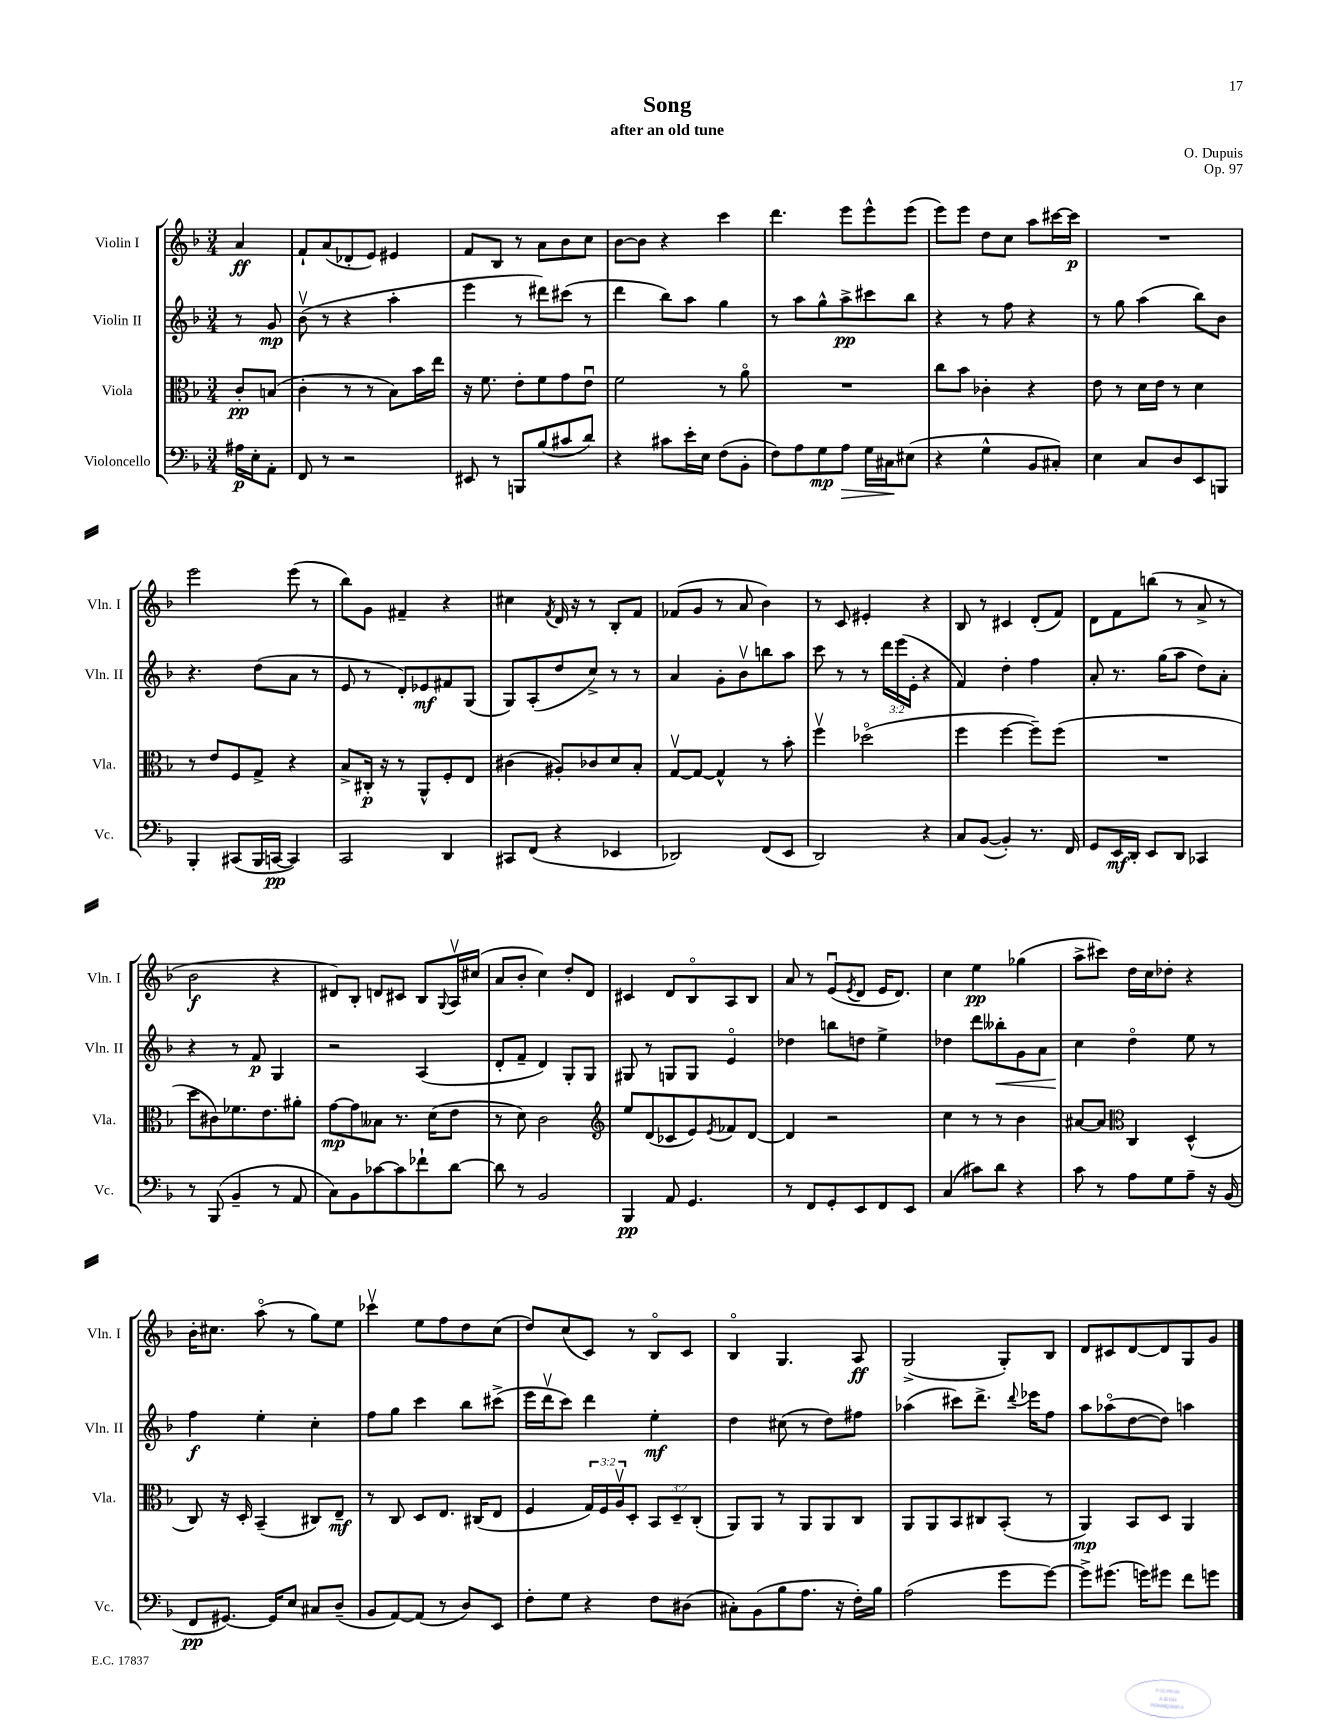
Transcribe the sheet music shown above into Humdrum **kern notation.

**kern	**dynam	**kern	**dynam	**kern	**dynam	**kern	**dynam
*part4	*part4	*part3	*part3	*part2	*part2	*part1	*part1
*staff4	*staff4	*staff3	*staff3	*staff2	*staff2	*staff1	*staff1
*I"Violoncello	*	*I"Viola	*	*I"Violin II	*	*I"Violin I	*
*I'Vc.	*	*I'Vla.	*	*I'Vln. II	*	*I'Vln. I	*
*clefF4	*	*clefC3	*	*clefG2	*	*clefG2	*
*k[b-]	*	*k[b-]	*	*k[b-]	*	*k[b-]	*
*M3/4	*	*M3/4	*	*M3/4	*	*M3/4	*
=	=	=	=	=	=	=	=
16A#X\LL	p	8c'/L	pp	8r	.	4a/	ff
16E'\J	.	.	.	.	.	.	.
8AA'\J	.	(8Bn/J	.	8g/	mp	.	.
=1	=1	=1	=1	=1	=1	=1	=1
8FF/	.	4c'\	.	(8b-v\	.	8f`/L	.
8r	.	.	.	8r	.	(8a/	.
2r	.	8r	.	4r	.	8d-X'/	.
.	.	8r	.	.	.	8e/J)	.
.	.	8B-\L)	.	4aa'\	.	4e#X/	.
.	.	16b-\L	.	.	.	.	.
.	.	16ee\JJ	.	.	.	.	.
=2	=2	=2	=2	=2	=2	=2	=2
8EE#X/	.	16r	.	4eee\	.	8f/L	.
.	.	8.f\	.	.	.	.	.
8r	.	.	.	.	.	8B-/J	.
8BBBn/L	.	8e'\L	.	8r	.	8r	.
(8B-/	.	8f\	.	8ddd#X\L)	.	8a\L	.
8c#X/	.	8g\	.	(8ccc#X\J	.	8b-\	.
8d/J)	.	8eu\J	.	8r	.	8cc\J	.
=3	=3	=3	=3	=3	=3	=3	=3
4r	.	2f\	.	4ddd\	.	[8b-\L	.
.	.	.	.	.	.	8b-\J]	.
8c#X\L	.	.	.	8bb-\L)	.	4r	.
16e'\L	.	.	.	8aa\J	.	.	.
16E\JJ	.	.	.	.	.	.	.
(8F\L	.	8r	.	4gg\	.	4ccc\	.
8BB-'\J	.	8a\	.	.	.	.	.
=4	=4	=4	=4	=4	=4	=4	=4
8F\L)	.	2.r	.	8r	.	4.ddd\	.
8A\	.	.	.	8aa\L	.	.	.
8G\	mp	.	.	8gg^^\	.	.	.
!	!LO:HP:b	!	!	!	!	!	!
8A\J	>	.	.	8aa^\	pp	8eee\L	.
16G\LL	.	.	.	8ccc#X\	.	8eee^^\	.
16C#X\J	.	.	.	.	.	.	.
(8E#X\J	]	.	.	8bb-\J	.	(8eee\J	.
=5	=5	=5	=5	=5	=5	=5	=5
4r	.	8cc\L	.	4r	.	8eee\L)	.
.	.	8b-\J	.	.	.	8eee\J	.
4G^^\	.	4c-X'\	.	8r	.	8dd\L	.
.	.	.	.	8ff\	.	8cc\J	.
8BB-/L	.	4r	.	4r	.	8aa\L	.
8C#X'/J)	.	.	.	.	.	[16ccc#X\L	.
.	.	.	.	.	.	16ccc#\JJ]	p
=6	=6	=6	=6	=6	=6	=6	=6
4E\	.	8e\	.	8r	.	2.r	.
.	.	8r	.	8gg\	.	.	.
8C/L	.	16d\LL	.	(4aa\	.	.	.
.	.	16e\JJ	.	.	.	.	.
8D/	.	8r	.	.	.	.	.
8EE/	.	4d\	.	8bb-\L)	.	.	.
8BBBn/J	.	.	.	8b-\J	.	.	.
!!LO:LB:g=z
=7	=7	=7	=7	=7	=7	=7	=7
4BBB-'/	.	8r	.	4.r	.	2eee\	.
.	.	8e/L	.	.	.	.	.
(8CC#X/L	.	8F/	.	.	.	.	.
16BBB-/L	.	8G^/J	.	(8dd\L	.	.	.
[16CCn/JJ	pp	.	.	.	.	.	.
4CC/])	.	4r	.	8a\J	.	(8eee\	.
.	.	.	.	8r	.	8r	.
=8	=8	=8	=8	=8	=8	=8	=8
2CC/	.	8B-^/L	.	8e/	.	8bb-\L)	.
.	.	16C#X'/Jk	p	8r	.	8g\J	.
.	.	16r	.	.	.	.	.
.	.	8r	.	8d'/L)	.	4f#X~/	.
.	.	8AA^^/L	.	8e-X/	mf	.	.
4DD/	.	8F'/	.	8f#X/	.	4r	.
.	.	8E/J	.	(8G/J	.	.	.
=9	=9	=9	=9	=9	=9	=9	=9
8CC#X/L	.	(4c#X\	.	8G/L)	.	4cc#X\	.
(8FF/J	.	.	.	(8A'/	.	.	.
.	.	.	.	.	.	8qf/	.
4r	.	8A#X'/L)	.	8dd/	.	16d/	.
.	.	.	.	.	.	16r	.
.	.	8c-X/	.	8cc^/J)	.	8r	.
4EE-X/	.	8d/	.	8r	.	8B-'/L	.
.	.	8B-'/J	.	8r	.	8f/J	.
=10	=10	=10	=10	=10	=10	=10	=10
2DD-X/)	.	[8Gv/L	.	4a/	.	(8f-X/L	.
.	.	8G/J_	.	.	.	8g/J	.
.	.	4G^^/]	.	8g'\L	.	8r	.
.	.	.	.	8b-v\	.	8a/	.
(8FF/L	.	8r	.	8bbn\	.	4b-\)	.
8EE/J	.	8b-'\	.	8aa\J	.	.	.
=11	=11	=11	=11	=11	=11	=11	=11
2DD/)	.	4ffv\	.	8ccc\	.	8r	.
.	.	.	.	8r	.	8c/	.
.	.	(2dd-X\	.	8r	.	4e#X'/	.
.	.	.	.	24ddd\LL	.	.	.
.	.	.	.	(24eee\	.	.	.
.	.	.	.	24e'\JJ	.	.	.
4r	.	.	.	4r	.	4r	.
=12	=12	=12	=12	=12	=12	=12	=12
8C/L	.	4ff\	.	4f/)	.	8B-/	.
([8BB-/J	.	.	.	.	.	8r	.
4BB-'/])	.	[4ff\	.	4dd'\	.	4c#X/	.
8.r	.	8ff~\L])	.	4ff\	.	(8d'/L	.
.	.	(8ff\J	.	.	.	8f/J)	.
16FF/	.	.	.	.	.	.	.
=13	=13	=13	=13	=13	=13	=13	=13
8GG/L	.	2.r	.	8a'/	.	8d\L	.
16EE/L	mf	.	.	8.r	.	8f\	.
16DD'/JJ	.	.	.	.	.	.	.
8EE/L	.	.	.	.	.	(8bbn\J	.
.	.	.	.	(16gg\KL	.	.	.
8DD/J	.	.	.	8aa\J	.	8r	.
4CC-X/	.	.	.	8dd\L)	.	8a^/	.
.	.	.	.	8a'\J	.	8r	.
!!LO:LB:g=z
=14	=14	=14	=14	=14	=14	=14	=14
8r	.	8dd\L	.	4r	.	2b-\	f
(8BBB-/	.	8c#X\)	.	.	.	.	.
4BB-~/	.	8.f-X\	.	8r	.	.	.
.	.	.	.	8f/	p	.	.
.	.	8.e\	.	.	.	.	.
8r	.	.	.	4G/	.	4r	.
8AA/	.	8a#X'\J	.	.	.	.	.
=15	=15	=15	=15	=15	=15	=15	=15
8C\L)	.	[8g\L	mp	2r	.	8d#X/L)	.
8BB-\	.	8g\]	.	.	.	8B-'/J	.
[8c-X\	.	8B--X\J	.	.	.	8dn/L	.
8c-\]	.	8.r	.	.	.	8c#X/J	.
8f-X`\	.	.	.	(4A/	.	8B-/L	.
.	.	(16d\KL	.	.	.	.	.
.	.	.	.	.	.	8qqG/	.
[8d\J	.	8e\J	.	.	.	16Av/L	.
.	.	.	.	.	.	(16cc#X/JJ	.
=16	=16	=16	=16	=16	=16	=16	=16
8d\]	.	8r	.	8d'/L	.	8a/L	.
8r	.	8d\)	.	8f~/J	.	8b-'/J	.
2BB-/	.	2c\	.	4d/)	.	4cc\)	.
.	.	.	.	8G'/L	.	8dd'/L	.
.	.	.	.	8G/J	.	8d/J	.
=17	=17	=17	=17	=17	=17	=17	=17
*	*	*clefG2	*	*	*	*	*
4BBB-/	pp	8ee/L	.	8G#X/	.	4c#X/	.
.	.	(8d/	.	8r	.	.	.
8AA/	.	8c-X/	.	8Gn/L	.	8d/L	.
4.GG/	.	8e/)	.	8G/J	.	8B-/	.
.	.	8qe/	.	.	.	.	.
.	.	8f-X/	.	4e/	.	8A/	.
.	.	[8d/J	.	.	.	8B-/J	.
=18	=18	=18	=18	=18	=18	=18	=18
8r	.	4d/]	.	4dd-X\	.	8a/	.
8FF/L	.	.	.	.	.	8r	.
8GG'/	.	2r	.	8bbn\L	.	(8eu/L	.
.	.	.	.	.	.	8qe/	.
8EE/	.	.	.	8ddn\J	.	8d/J	.
8FF/	.	.	.	4ee^\	.	16e/KL	.
.	.	.	.	.	.	8.d/J)	.
8EE/J	.	.	.	.	.	.	.
=19	=19	=19	=19	=19	=19	=19	=19
(4C/	.	4cc\	.	4dd-X\	.	4cc\	.
8c#X\L)	.	8r	.	8ddd\L	.	4ee\	pp
!	!	!	!	!	!LO:HP:b	!	!
8d\J	.	8r	.	8bb--X'\	<	.	.
4r	.	4b-\	.	8g\	.	(4gg-X\	.
.	.	.	.	8a\J	.	.	.
=20	=20	=20	=20	=20	=20	=20	=20
8c\	.	[8a#X/L	.	4cc\	.	8aa^\L	.
8r	.	8a#/J]	.	.	.	8ccc#X\J)	.
*	*	*clefC3	*	*	*	*	*
8A\L	.	4C/	.	4dd\	[	16dd\LL	.
.	.	.	.	.	.	16cc\J	.
8G\	.	.	.	.	.	8dd-X'\J	.
8A~\J	.	(4D^^/	.	8ee\	.	4r	.
16r	.	.	.	8r	.	.	.
(16BB-/	.	.	.	.	.	.	.
!!LO:LB:g=z
=21	=21	=21	=21	=21	=21	=21	=21
8FF/L	pp	8C/)	.	4ff\	f	16b-'\KL	.
.	.	.	.	.	.	8.cc#X\J	.
[8.GG#X/J)	.	16r	.	.	.	.	.
.	.	16D'/	.	.	.	.	.
.	.	(4BB-~/	.	4ee'\	.	(8aa\	.
16GG#/KL]	.	.	.	.	.	.	.
8E/J	.	.	.	.	.	8r	.
8C#X/L	.	8C#X/L)	.	4cc'\	.	8gg\L)	.
(8D~/J	.	8E~/J	mf	.	.	8ee\J	.
=22	=22	=22	=22	=22	=22	=22	=22
8BB-/L	.	8r	.	8ff\L	.	4ccc-Xv\	.
[8AA/)	.	8C/	.	8gg\J	.	.	.
(8AA/J]	.	8D/L	.	4ccc\	.	8ee\L	.
8r	.	8.E/J	.	.	.	8ff\	.
8D/L)	.	.	.	8bb-\L	.	8dd\	.
.	.	(16C#X/KL	.	.	.	.	.
8EE/J	.	8E/J	.	(8ccc#X^\J	.	(8cc\J	.
=23	=23	=23	=23	=23	=23	=23	=23
8F'\L	.	4F/	.	16eee\LL	.	8dd/L)	.
.	.	.	.	16dddv\J	.	.	.
8G\J	.	.	.	8ccc\J)	.	(8cc/	.
4r	.	24G/LL)	.	4ddd\	.	8c/J)	.
.	.	24F/	.	.	.	.	.
.	.	24Av/J	.	.	.	.	.
.	.	8D'/J	.	.	.	8r	.
8F\L	.	12BB-/L	.	4ee'\	mf	8B-/L	.
.	.	12D~/	.	.	.	.	.
(8D#X\J	.	.	.	.	.	8c/J	.
.	.	(12C'/J	.	.	.	.	.
=24	=24	=24	=24	=24	=24	=24	=24
8C#X'\L)	.	8AA/L)	.	4dd\	.	4B-/	.
(8BB-\	.	8AA/J	.	.	.	.	.
8B-\	.	8r	.	(8cc#X\	.	4.G/	.
8.A\J	.	8AA/L	.	8r	.	.	.
.	.	8AA/	.	8dd\L)	.	.	.
16r	.	.	.	.	.	.	.
16F'\LL)	.	8C/J	.	8ff#X\J	.	8A/	ff
16B-\JJ	.	.	.	.	.	.	.
=25	=25	=25	=25	=25	=25	=25	=25
(2A\	.	8AA/L	.	(4aa-X\	.	(2G^/	.
.	.	8AA/	.	.	.	.	.
.	.	8BB-/	.	8ccc#X\L)	.	.	.
.	.	8C#X/	.	8.ddd^\J	.	.	.
8g\L	.	(8BB-'/J	.	.	.	8G'/L)	.
.	.	.	.	8qqddd/	.	.	.
.	.	.	.	16eee-X\KL	.	.	.
[8g\J)	.	8r	.	8ff\J	.	8B-/J	.
=26	=26	=26	=26	=26	=26	=26	=26
8g^\L]	.	4AA/)	mp	8aa\L	.	8d/L	.
(8.g#X\J	.	.	.	(8aa-X\	.	8c#X/	.
.	.	8BB-/L	.	[8dd\	.	[8d/	.
16gn\KL)	.	.	.	.	.	.	.
8g#X\J	.	8D/J	.	8dd\J])	.	8d/]	.
8f\L	.	4AA/	.	4aan\	.	8G/	.
8gn\J	.	.	.	.	.	8g/J	.
==	==	==	==	==	==	==	==
*-	*-	*-	*-	*-	*-	*-	*-
